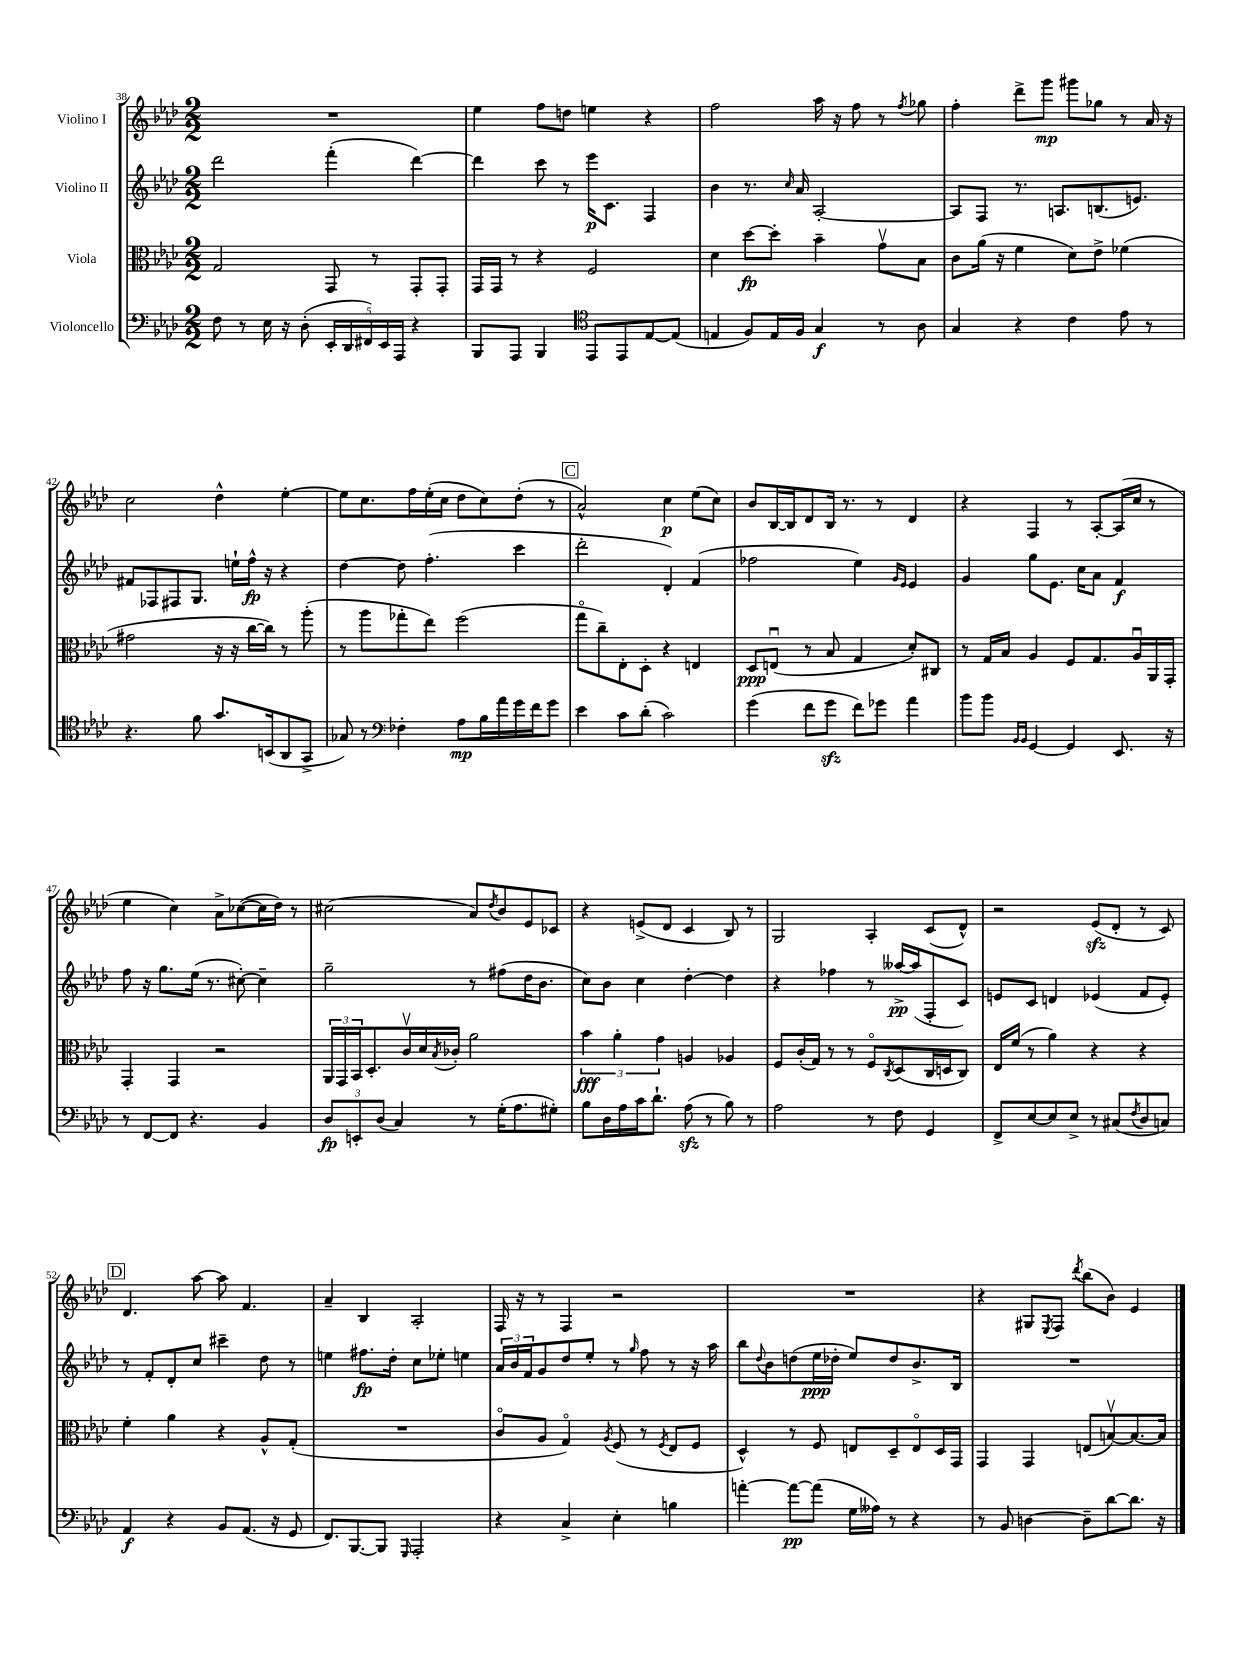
<<
\new StaffGroup <<
\new Staff = "s0" \with { instrumentName = "Violino I" } {
    \clef treble \key aes \major \numericTimeSignature \time 2/2
    R1 |
    ees''4 f''8 d''8 e''4 r4 |
    f''2 aes''16 r16 f''8 r8 \acciaccatura { f''8 } ges''8 |
    f''4-. des'''8-> g'''8\mp gis'''8 ges''8 r8 aes'16 r16 |
    c''2 des''4-^ ees''4~-. |
    ees''8 c''8. f''16 ees''16-.( c''16 des''8 c''8) des''8-.( r8 |
    \mark \markup { \box "C" } aes'2-^) c''4\p ees''8( c''8) |
    bes'8 bes16~ bes16 des'8 bes16 r8. r8 des'4 |
    r4 f4 r8 aes8~-. aes16( c''16 r8 |
    ees''4 c''4) aes'8-> ces''8~( ces''16 des''16) r8 |
    cis''2( aes'8) \acciaccatura { des''8 } bes'8 ees'8 ces'8 |
    r4 e'8->( des'8 c'4 bes8) r8 |
    g2 aes4-. c'8( des'8-^) |
    r2 ees'8\sfz( des'8-. r8 c'8) |
    \mark \markup { \box "D" } des'4. aes''8~ aes''8 f'4. |
    aes'4-- bes4 aes2-. |
    f16 r16 r8 f4 r2 |
    R1 |
    r4 gis8 \acciaccatura { ees8 } f8 \acciaccatura { des'''8 } bes''8( bes'8) ees'4 \bar "|." |
}
\new Staff = "s1" \with { instrumentName = "Violino II" } {
    \clef treble \key aes \major \numericTimeSignature \time 2/2
    des'''2 f'''4-.( des'''4~) |
    des'''4 c'''8 r8 ees'''16\p c'8. f4 |
    bes'4 r8. \grace { c''16 } aes'16 aes2~-. |
    aes8 f8 r8. a8. b8.( e'8.) |
    fis'8 fes8 fis8 g8. e''16-! f''16-^\fp r16 r4 |
    des''4~ des''8 f''4.-.( c'''4 |
    \mark \markup { \box "C" } des'''2-. des'4-.) f'4( |
    fes''2 ees''4) \grace { g'16 ees'16 } ees'4 |
    g'4 g''8 ees'8. c''16 aes'8 f'4\f |
    f''8 r16 g''8. ees''16( r8. cis''8~-.) cis''4-- |
    g''2-- r8 fis''8( des''16 bes'8. |
    c''8) bes'8 c''4 des''4~-. des''4 |
    r4 fes''4 r8 aeses''16~->\pp aeses''16( f8-. c'8) |
    e'8 c'8 d'4 ees'4( f'8 ees'8-.) |
    \mark \markup { \box "D" } r8 f'8-. des'8-. c''8 cis'''4-- des''8 r8 |
    e''4 fis''8.\fp des''16-. c''8 ees''8-. e''4 |
    \tuplet 3/2 { aes'16 bes'16 f'16 } g'8 des''8 ees''8-. r8 \grace { g''16 } f''8 r8 r16 aes''16 |
    bes''8 \appoggiatura { des''8 } bes'8 d''8( ees''16\ppp des''16-. ees''8) des''8 bes'8.-> bes16 |
    R1 \bar "|." |
}
\new Staff = "s2" \with { instrumentName = "Viola" } {
    \clef alto \key aes \major \numericTimeSignature \time 2/2
    g2 g,8 r8 g,8-. g,8-. |
    g,16 g,16 r8 r4 f2 |
    des'4 des''8~\fp des''8-. bes'4-- g'8\upbow bes8 |
    c'8 aes'16( r16 f'4 des'8) ees'8-> fes'4( |
    gis'2 r16 r16 c''16~ c''16) r8 aes''8-.( |
    r8 aes''8 ges''8-. ees''8) f''2( |
    \mark \markup { \box "C" } g''8\flageolet c''8--) ees8-. des8-. r4 e4 |
    des8\ppp e8\downbow( r8 bes8 g4 des'8-.) cis8 |
    r8 g16 bes16 aes4 f8 g8. aes16\downbow aes,16 g,16-. |
    g,4-. g,4 r2 |
    \tuplet 3/2 { aes,16 g,16 bes,16 } des8.-. c'16\upbow des'16 \acciaccatura { bes8 } ces'16-. aes'2 |
    \tuplet 3/2 { bes'4\fff aes'4-. g'4 } a4 aes4 |
    f8 c'16-.( g16) r8 r8 f8\flageolet \acciaccatura { c8 } des8( c16 d16 c8) |
    ees16 f'16( r8 aes'4) r4 r4 |
    \mark \markup { \box "D" } f'4-. aes'4 r4 aes8-^ g8-.( |
    R1 |
    c'8\flageolet aes8 g4\flageolet) \acciaccatura { aes8 } f8( r8 \acciaccatura { f8 } ees8 f8 |
    des4-^) r8 f8 e8 des8-- e8\flageolet des16 g,16 |
    g,4 g,4 e8( b8~\upbow) b8.~ b16 \bar "|." |
}
\new Staff = "s3" \with { instrumentName = "Violoncello" } {
    \clef bass \key aes \major \numericTimeSignature \time 2/2
    f8 r8 ees16 r16 des8-.( \tuplet 5/4 { ees,16-. des,16 fis,16) ees,16 aes,,16 } r4 |
    bes,,8 aes,,8 bes,,4 \clef tenor ees,8 ees,8 ees8~ ees8( |
    e4 f8) e16 f16 g4\f r8 aes8 |
    g4 r4 c'4 ees'8 r8 |
    r4. f'8 g'8. b,16( aes,8 g,8-> |
    ges8) r8 \clef bass fes4-. aes8\mp bes16 aes'16 g'16 f'16 g'8 |
    \mark \markup { \box "C" } ees'4 c'8 des'8-.( c'2) |
    g'4( f'8 g'8\sfz f'8) ges'8 aes'4 |
    bes'8 bes'8 \grace { bes,16 bes,16 } g,4~ g,4 ees,8. r16 |
    r8 f,8~ f,8 r4. bes,4 |
    \tuplet 3/2 { des8\fp e,8-. des8( } c4) r8 g16-.( aes8. gis8-.) |
    bes8 des16 aes16 c'16 des'8.-! aes8\sfz( r8 bes8) r8 |
    aes2 r8 f8 g,4 |
    f,8-> ees8~ ees8 ees8-> r8 cis8( \acciaccatura { f8 } des8 c8) |
    \mark \markup { \box "D" } aes,4\f r4 bes,8 aes,8.( r16 g,8 |
    f,8.) bes,,8.~ bes,,8 \grace { g,,16 } aes,,2-. |
    r4 c4-> ees4-. b4 |
    a'4~-. a'8~\pp a'8( g16 aeses16) r8 r4 |
    r8 bes,8 d4~ d8-- des'8~ des'8. r16 \bar "|." |
}
>>
>>
\layout { \context { \Score currentBarNumber = #38 } }
